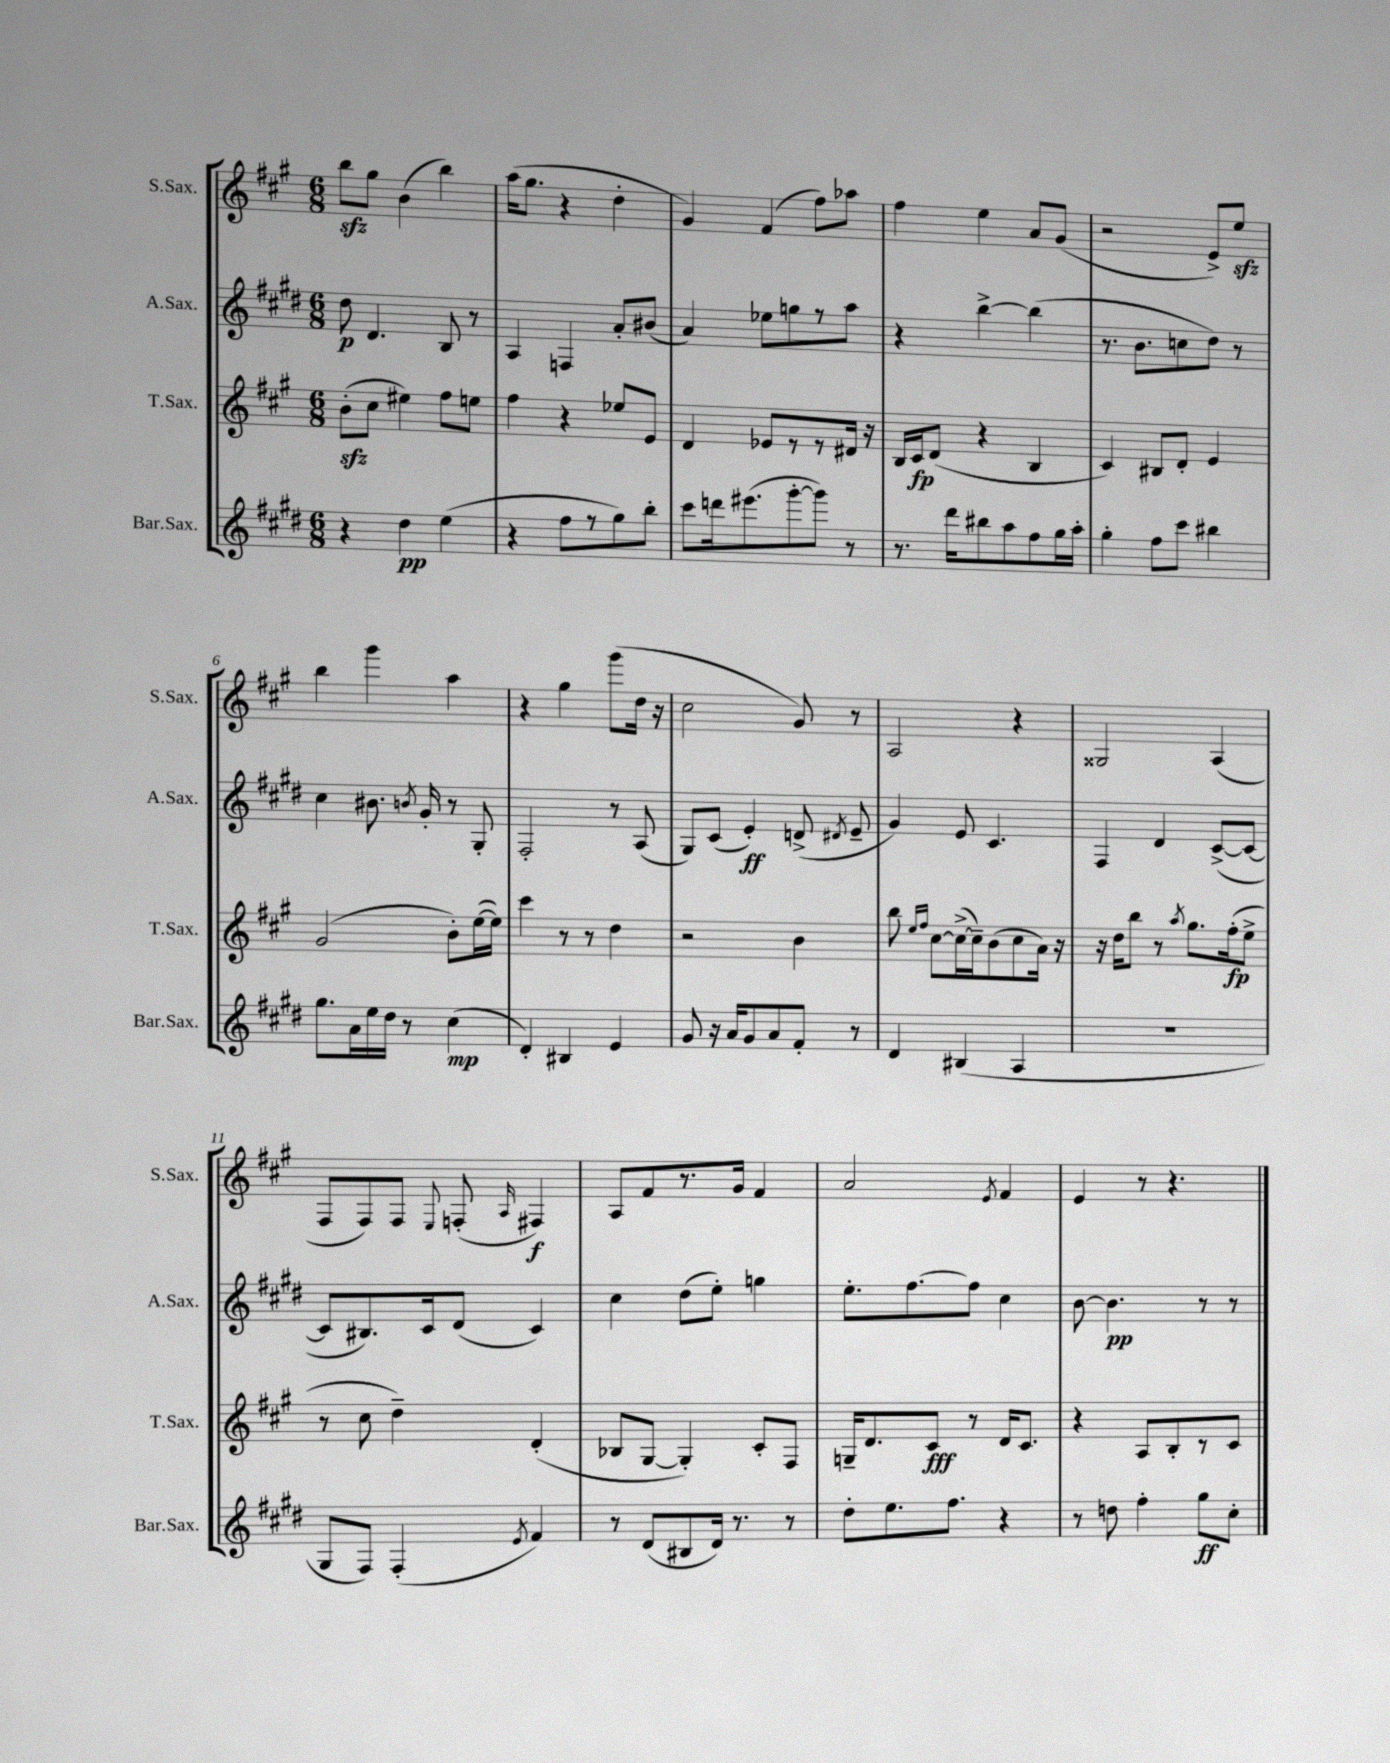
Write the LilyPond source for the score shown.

<<
\new StaffGroup <<
\new Staff = "s0" \with { instrumentName = "S.Sax." shortInstrumentName = "S.Sax." } {
    \clef treble \key a \major \numericTimeSignature \time 6/8
    \autoBeamOff b''8[\sfz gis''8] b'4( b''4) |
    a''16[( gis''8.] r4 d''4-. |
    gis'4) fis'4( fis''8[) aes''8] |
    fis''4 e''4 a'8[ gis'8]( |
    r2 e'8[->) e''8]\sfz |
    b''4 gis'''4 a''4 |
    r4 gis''4 gis'''8[( d''16] r16 |
    cis''2 gis'8) r8 |
    a2 r4 |
    gisis2 a4( |
    fis8[ fis8) fis8] \appoggiatura { e8 } f8-.( \grace { a16 } fis4\f) |
    a8[ fis'8 r8. gis'16] fis'4 |
    a'2 \acciaccatura { e'8 } fis'4 |
    e'4 r8 r4. \bar "|." |
}
\new Staff = "s1" \with { instrumentName = "A.Sax." shortInstrumentName = "A.Sax." } {
    \clef treble \key e \major \numericTimeSignature \time 6/8
    \autoBeamOff dis''8\p dis'4. b8 r8 |
    a4 f4 a'8[-. bis'8]( |
    a'4) ees''8[ g''8 r8 a''8] |
    r4 b''4~-> b''4( |
    r8. b'8.[ c''8 dis''8]) r8 |
    cis''4 bis'8. \acciaccatura { b'8 } gis'16-. r8 gis8-. |
    fis2-. r8 a8( |
    gis8[) cis'8]( e'4-.\ff) d'8->( \acciaccatura { dis'8 } e'8-- |
    gis'4) e'8 cis'4. |
    fis4 dis'4 cis'8[~->( cis'8]~ |
    cis'8[ bis8.) cis'16 dis'8]( cis'4) |
    cis''4 dis''8[( e''8]-.) g''4 |
    e''8.[-. fis''8.~ fis''8] cis''4 |
    b'8~ b'4.\pp r8 r8 \bar "|." |
}
\new Staff = "s2" \with { instrumentName = "T.Sax." shortInstrumentName = "T.Sax." } {
    \clef treble \key a \major \numericTimeSignature \time 6/8
    \autoBeamOff b'8[-.\sfz( cis''8] eis''4) fis''8[ e''8] |
    fis''4 r4 ees''8[ e'8] |
    d'4 ees'8[ r8 r8 dis'16] r16 |
    b16[ cis'16\fp d'8]( r4 b4 |
    cis'4) bis8[ d'8]-. e'4 |
    gis'2( b'8[-.) e''16~( e''16]) |
    cis'''4 r8 r8 d''4 |
    r2 b'4 |
    b''8 \grace { e''16[ fis''16] } cis''8[~ cis''16~->( cis''16--) b'8( cis''8 a'16]) r16 |
    r16 d''16[ b''8] r8 \acciaccatura { a''8 } gis''8.[ fis''16-.\fp( e''8]-> |
    r8 cis''8 d''4--) d'4-.( |
    bes8[ gis8]~ gis4-.) cis'8[-. fis8] |
    g16[-- d'8. cis'8]\fff r8 d'16[ cis'8.] |
    r4 a8[ b8-. r8 cis'8] \bar "|." |
}
\new Staff = "s3" \with { instrumentName = "Bar.Sax." shortInstrumentName = "Bar.Sax." } {
    \clef treble \key e \major \numericTimeSignature \time 6/8
    \autoBeamOff r4 dis''4\pp e''4( |
    r4 fis''8[ r8 gis''8) b''8]-. |
    cis'''8[ d'''16 eis'''8.( gis'''8~-. gis'''8]) r8 |
    r8. dis'''16[ bis''8 a''8 fis''8 gis''16 a''16]-. |
    gis''4-. fis''8[ cis'''8] bis''4 |
    gis''8.[ a'16 e''16 dis''16] r8 cis''4\mp( |
    dis'4-.) bis4 e'4 |
    gis'8 r16 a'16[ gis'8 a'8 fis'8]-. r8 |
    dis'4 bis4( a4 |
    R2. |
    gis8[ fis8]) fis4-.( \acciaccatura { e'8 } fis'4) |
    r8 dis'8[( bis8 dis'16]) r8. r8 |
    dis''8[-. e''8. fis''8.] r4 |
    r8 d''8 fis''4-. gis''8[\ff cis''8]-. \bar "|." |
}
>>
>>
